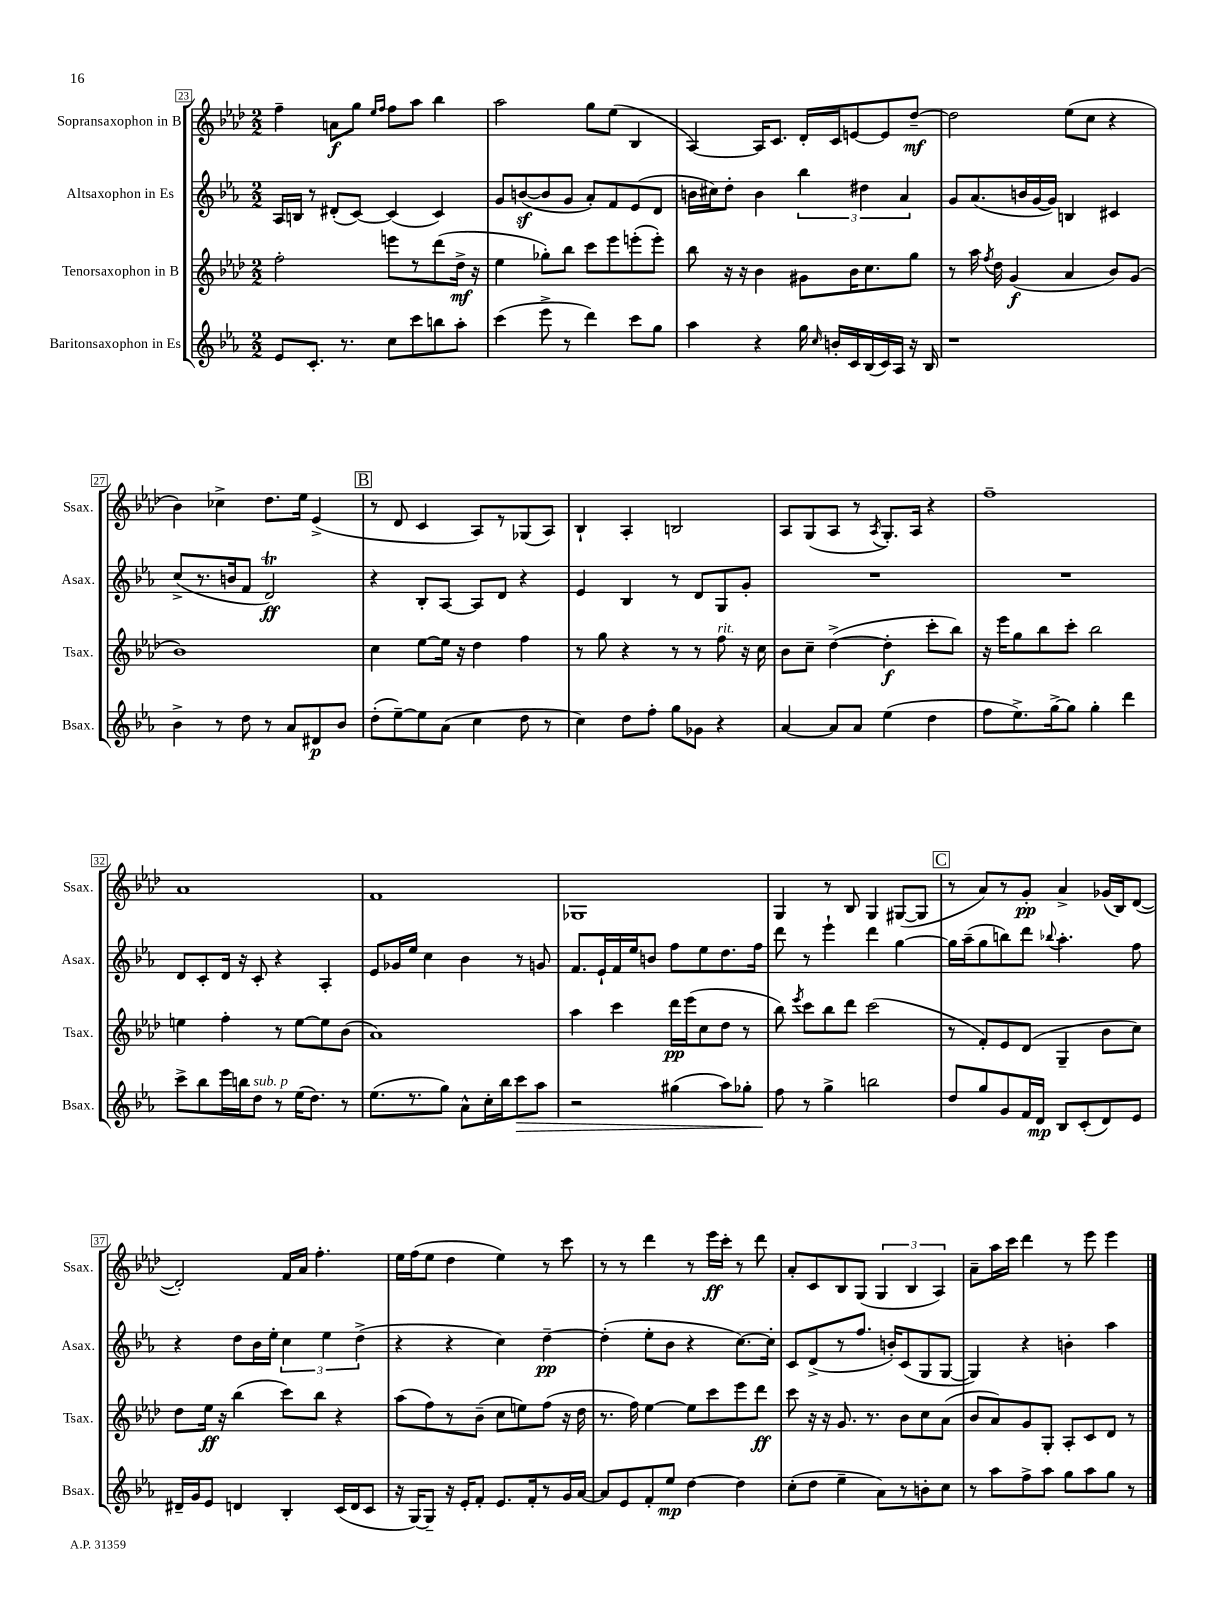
<<
\new StaffGroup <<
\new Staff = "s0" \with { instrumentName = "Sopransaxophon in B" shortInstrumentName = "Ssax." } {
    \clef treble \key aes \major \numericTimeSignature \time 2/2
    \autoBeamOff f''4-- a'8[\f g''8] \grace { ees''16[ f''16] } f''8[ aes''8] bes''4 |
    aes''2 g''8[ ees''8]( bes4 |
    aes4~) aes16[ c'8.] des'16[-. c'16 e'8~ e'8 des''8]~--\mf |
    des''2 ees''8[( c''8] r4 |
    bes'4) ces''4-> des''8.[ ees''16] ees'4->( |
    \mark \markup { \box "B" } r8 des'8 c'4 aes8[) r8 ges8( aes8]) |
    bes4-! aes4-. b2 |
    aes8[ g8( aes8] r8 \acciaccatura { aes8 } g8.[-.) aes16] r4 |
    f''1-- |
    aes'1 |
    f'1 |
    ges1 |
    g4 r8 bes8 g4 gis8[~( gis8] |
    \mark \markup { \box "C" } r8 aes'8[) r8 g'8]-.\pp aes'4-> ges'16[( bes16) des'8]~( |
    des'2-.) f'16[ aes'16] f''4.-. |
    ees''16[ f''16( ees''8] des''4 ees''4) r8 c'''8 |
    r8 r8 des'''4 r8 ees'''16[\ff c'''16]-. r8 des'''8 |
    aes'8[-. c'8 bes8 g8]( \tuplet 3/2 { g4 bes4 aes4) } |
    aes'8[-- aes''16 c'''16] des'''4 r8 ees'''8 ees'''4 \bar "|." |
}
\new Staff = "s1" \with { instrumentName = "Altsaxophon in Es" shortInstrumentName = "Asax." } {
    \clef treble \key ees \major \numericTimeSignature \time 2/2
    \autoBeamOff aes16[ b16] r8 dis'8[-.( c'8]~) c'4( c'4) |
    g'8[ b'8~\sf( b'8 g'8] aes'8[-.) f'8 ees'8( d'8] |
    b'16[ cis''16) d''8]-. b'4 \tuplet 3/2 { bes''4 dis''4 aes'4 } |
    g'8[ aes'8.( b'16 g'16~ g'16]) b4 cis'4 |
    c''8[->( r8. b'16 f'8] d'2\trill\ff) |
    \mark \markup { \box "B" } r4 bes8[-. aes8]~ aes8[ d'8] r4 |
    ees'4 bes4 r8 d'8[ g8 g'8]-. |
    R1 |
    R1 |
    d'8[ c'8-. d'16] r16 c'8-. r4 aes4-. |
    ees'8[ ges'16 ees''16] c''4 bes'4 r8 g'8 |
    f'8.[ ees'16-! f'16 ees''16 b'8] f''8[ ees''8 d''8. f''16] |
    d'''8 r8 ees'''4-! d'''4 g''4~ |
    \mark \markup { \box "C" } g''16[ aes''16--( g''8 b''8) d'''8] \appoggiatura { bes''8 } aes''4.-. f''8 |
    r4 d''8[ bes'16 ees''16]-. \tuplet 3/2 { c''4 ees''4 d''4->( } |
    r4 r4 c''4) d''4~--\pp |
    d''4-.( ees''8[-. bes'8] r4 c''8.[~) c''16]-. |
    c'8[ d'8->( r8 f''8.] b'16[-.) c'8( g8 g8]~ |
    g4) r4 b'4-. aes''4 \bar "|." |
}
\new Staff = "s2" \with { instrumentName = "Tenorsaxophon in B" shortInstrumentName = "Tsax." } {
    \clef treble \key aes \major \numericTimeSignature \time 2/2
    \autoBeamOff f''2-. e'''8[ r8 des'''8( des''16]->\mf r16 |
    ees''4 ges''8[-.) bes''8] c'''8[ ees'''8 e'''8-.( e'''8]-.) |
    bes''8 r16 r16 bes'4 gis'8[ bes'16 c''8. g''8] |
    r8 aes''16 \acciaccatura { f''8 } des''16 g'4\f( aes'4 bes'8[) g'8]( |
    bes'1) |
    \mark \markup { \box "B" } c''4 ees''8[~ ees''16] r16 des''4 f''4 |
    r8 g''8 r4 r8 r8 f''8^\markup { \italic "rit." } r16 c''16 |
    bes'8[ c''8]-- des''4~->( des''4-.\f c'''8[-. bes''8]) |
    r16 ees'''16[ g''8 bes''8 c'''8]-. bes''2 |
    e''4 f''4-. r8 e''8[~ e''8 bes'8]( |
    aes'1) |
    aes''4 c'''4 des'''16[\pp ees'''16( c''8 des''8] r8 |
    bes''8) \acciaccatura { ees'''8 } c'''8[ bes''8 des'''8] c'''2( |
    \mark \markup { \box "C" } r8 f'8[-.) ees'8 des'8]( g4-- bes'8[ c''8]) |
    des''8[ ees''16]\ff r16 bes''4( c'''8[) bes''8] r4 |
    aes''8[( f''8) r8 bes'8]--( c''8[ e''8) f''8]( r16 des''16 |
    r8. f''16) ees''4~ ees''8[ c'''8 ees'''8 des'''8]\ff |
    c'''8 r16 r16 g'8. r8. bes'8[ c''8 aes'8]( |
    bes'8[ aes'8) g'8 g8]-. aes8[-. c'8 des'8] r8 \bar "|." |
}
\new Staff = "s3" \with { instrumentName = "Baritonsaxophon in Es" shortInstrumentName = "Bsax." } {
    \clef treble \key ees \major \numericTimeSignature \time 2/2
    \autoBeamOff ees'8[ c'8.]-. r8. c''8[ c'''8 b''8 aes''8]-. |
    c'''4( ees'''8-> r8 d'''4) c'''8[ g''8] |
    aes''4 r4 g''16 \grace { c''16 } b'16[-. c'16 bes16( c'16) aes16] r16 bes16 |
    r1 |
    bes'4-> r8 d''8 r8 aes'8[ dis'8\p bes'8] |
    \mark \markup { \box "B" } d''8[-.( ees''8~--) ees''8 aes'8]( c''4 d''8 r8 |
    c''4) d''8[ f''8]-. g''8[ ges'8] r4 |
    aes'4~ aes'8[ aes'8] ees''4( d''4 |
    f''8[ ees''8.->) g''16~-> g''8] g''4-. d'''4 |
    c'''8[-> bes''8 ees'''16 b''16 d''8]^\markup { \italic "sub. p" } r8 ees''16[( d''8.]) r8 |
    ees''8.[( r8. g''8]) aes'8[-^ c''16-. bes''16 c'''8\> aes''8] |
    r2 gis''4( aes''8[) ges''8]-. |
    f''8\! r8 g''4-> b''2 |
    \mark \markup { \box "C" } d''8[ g''8 g'8 f'16 d'16]\mp bes8[ c'8-.( d'8) ees'8] |
    dis'16[-- g'16 ees'8] d'4 bes4-. c'16[( d'16 c'8] |
    r16 g16[~) g8]-- r16 ees'16[-. f'8]-. ees'8.[ f'16-. r8 g'16 aes'16]~ |
    aes'8[ ees'8 f'8-. ees''8]\mp d''4~ d''4 |
    c''8[-.( d''8] ees''4-- aes'8[) r8 b'8-. c''8] |
    r8 aes''8[ f''8-> aes''8] g''8[ aes''8 g''8] r8 \bar "|." |
}
>>
>>
\layout { \context { \Score currentBarNumber = #23 \override BarNumber.stencil = #(make-stencil-boxer 0.1 0.3 ly:text-interface::print) } }
